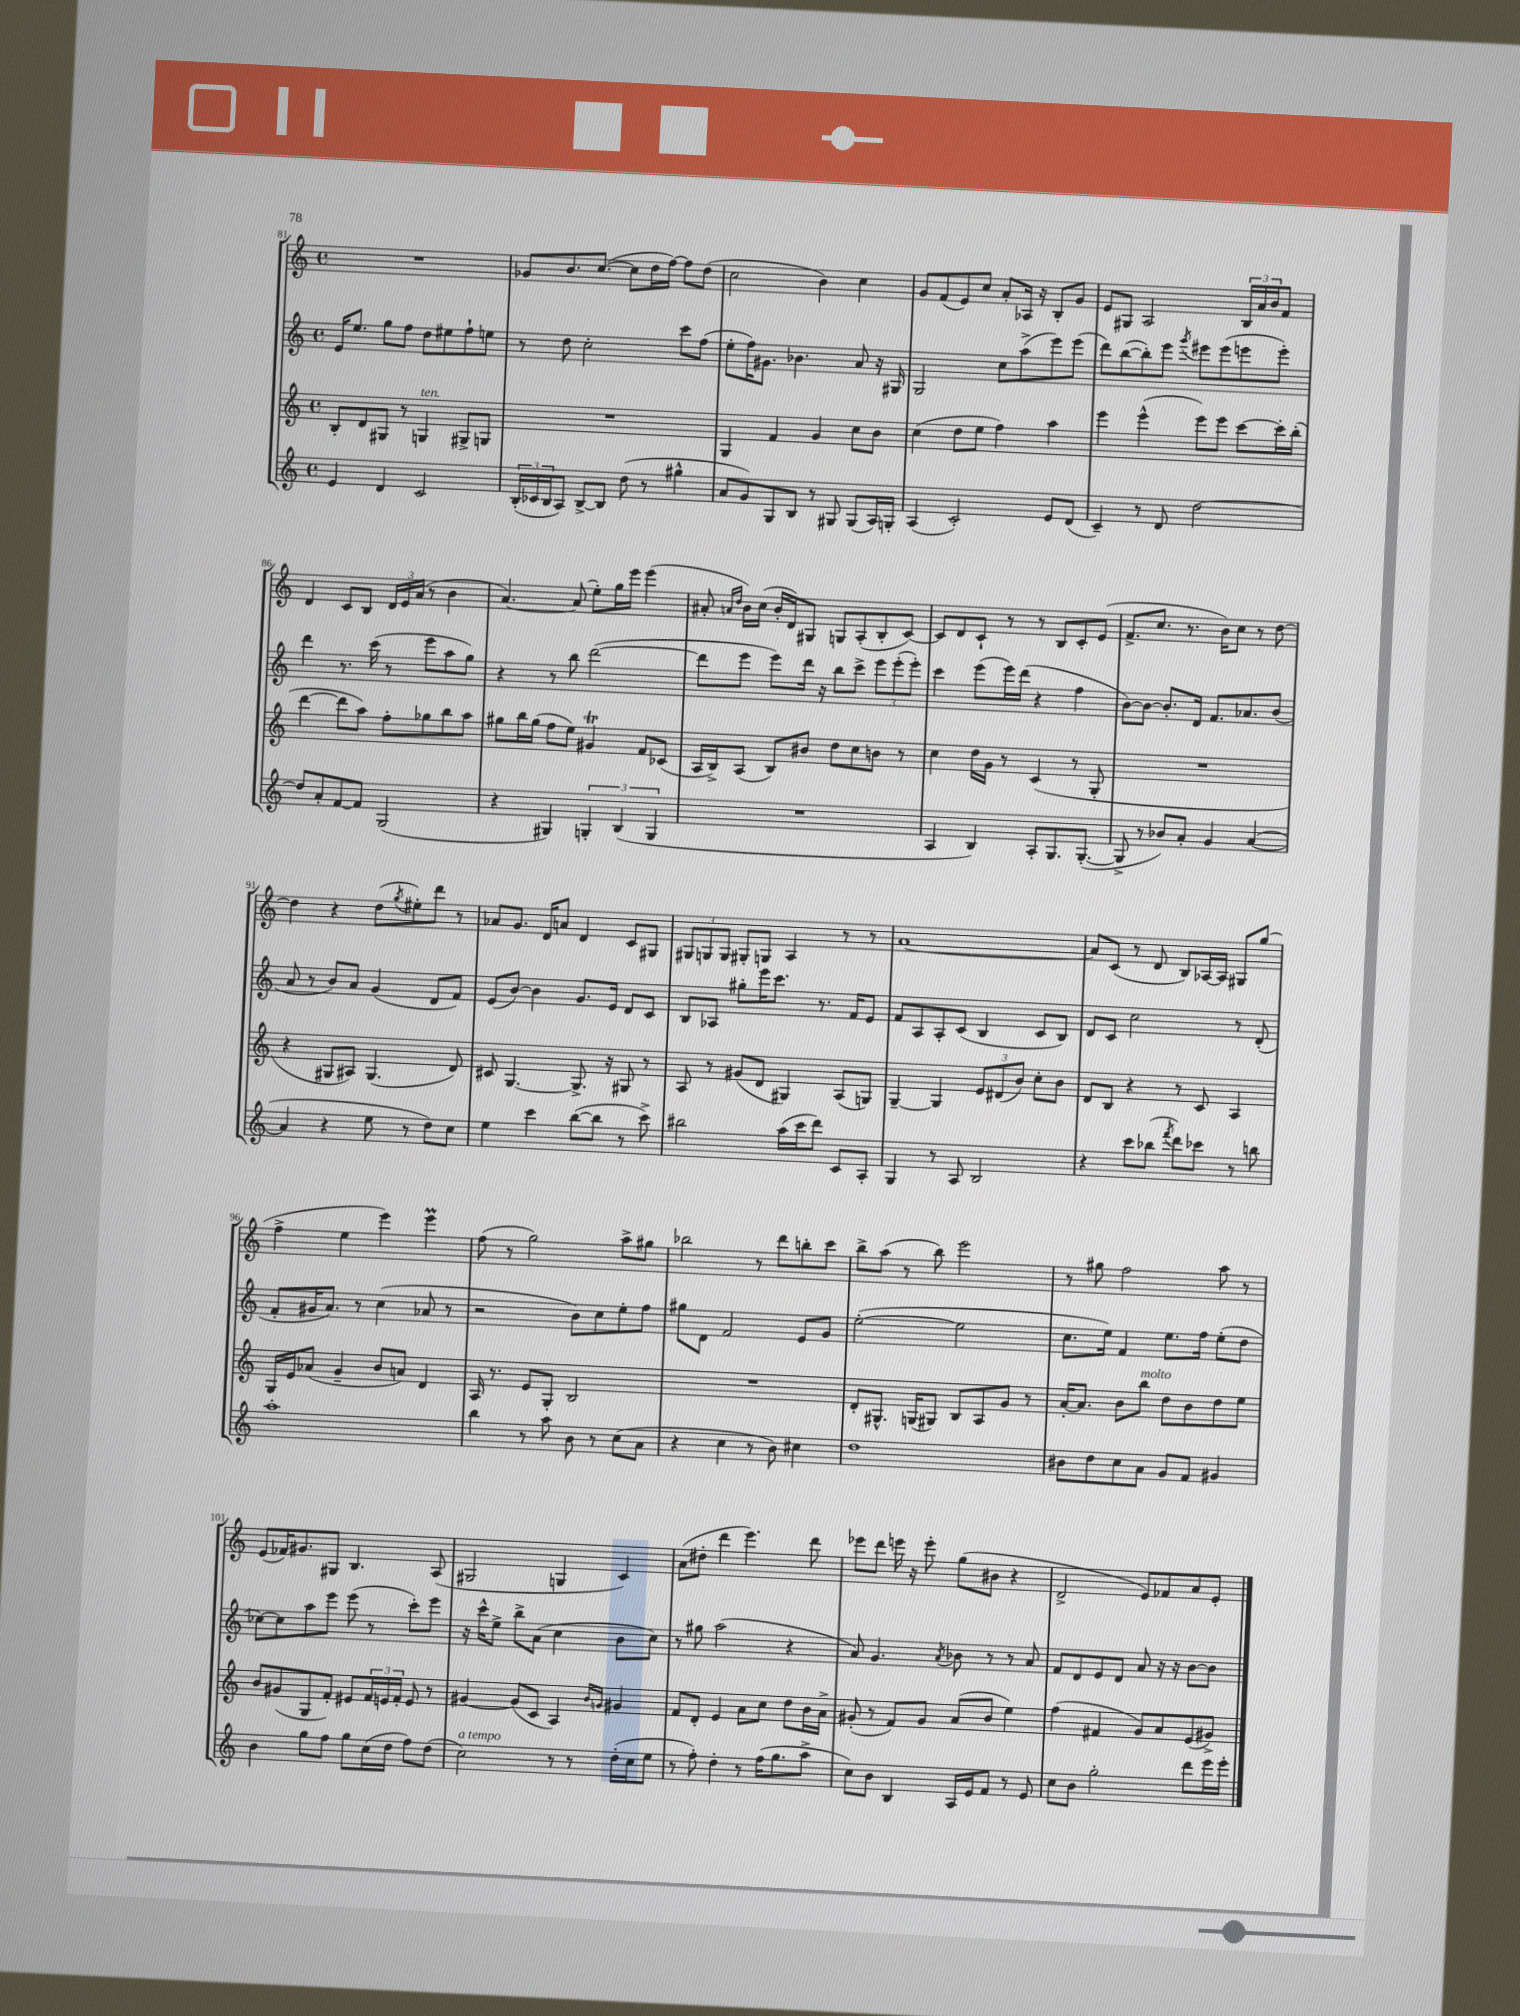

**kern	**kern	**kern	**kern
*part4	*part3	*part2	*part1
*staff4	*staff3	*staff2	*staff1
*clefG2	*clefG2	*clefG2	*clefG2
*k[]	*k[]	*k[]	*k[]
*M4/4	*M4/4	*M4/4	*M4/4
*met(c)	*met(c)	*met(c)	*met(c)
=81	=81	=81	=81
4e/	8B'/L	16e/KL	1r
.	.	8.ee/J	.
.	8d/	.	.
4d/	8G#X/J	8gg\L	.
.	8r	8ff\J	.
!	!LO:TX:a:i:t=ten.	!	!
2c/	4Gn/	8dd\L	.
.	.	8ee#X\	.
.	8G#X^/L	8ff`\	.
.	8Gn/J	8een\J	.
=82	=82	=82	=82
(24B'/LL	1r	8r	8g-X/L
24c-X/	.	.	.
24B/J	.	.	.
8A/J)	.	8dd\	8.b/
[8B^/L	.	2cc'\	.
.	.	.	([8.cc/J
8B/J]	.	.	.
(8dd\	.	.	8cc\L]
8r	.	.	16dd\L
.	.	.	[16ff\JJ)
4gg#X^^\	.	8ccc\L	8ff\L]
.	.	(8ff\J	(8dd\J
=83	=83	=83	=83
8a/L	4G/	8ee'\L	2cc\
8g/)	.	16ff\K)	.
.	.	8.g#X\J	.
8G/	4f/	.	.
8B/J	.	4.b-X\	.
8r	4g/	.	4b\)
8G#X/	.	.	.
(8G#/L	8cc\L	8a/	4cc\
16A/L)	8b\J	16r	.
16Gn'/JJ	.	16G#X/	.
=84	=84	=84	=84
(4A/	(4cc\	2G/	8g/L
.	.	.	(8f/
2c'/)	8dd\L	.	8e/)
.	8ee\J	.	8cc/J
.	4ff\)	8cc\L	8a'/L
.	.	(8aa^\	16A-X/Jk
.	.	.	16r
8e/L	4aa\	8eee\)	8B'/L
(8d/J	.	(8eee\J	8g/J
=85	=85	=85	=85
4c~/)	4eee\	8ddd\L)	8e/L
.	.	([8bb\	8G#X/J
8r	(4eee^^\	8bb'\])	2A/
8d/	.	8eee\J	.
.	.	8qggg/	.
[2dd\	8eee\L)	8eee#X\L	.
.	8eee\J	(8eee#\	.
.	[8ccc\L	8eeen\	24B/LL
.	.	.	24a/
.	.	.	24b/J
.	16ccc'\L]	8eee'\J)	8f/J
.	(16bb'\JJ	.	.
!!LO:LB:g=z
=86	=86	=86	=86
8dd/L]	[4ddd\	4ddd\	4d/
8a'/	.	.	.
[8f/	8ddd\L]	8.r	8c/L
8f/J]	8aa\J)	.	8B/J
.	.	(16ccc\	.
(2G/	8ff'\L	8r	24d/LL
.	.	.	24e/
.	.	.	(24a/JJ
.	8gg-X\	8eee\L	8r
.	8bb\	8aa\	4b\
.	8aa\J	8gg\J)	.
=87	=87	=87	=87
4r	8gg#X\L	4r	[4.a/)
.	16bb\L	.	.
.	(16gg#\JJ	.	.
4G#X/)	8ff\L	8r	.
.	8ee\J)	8bb\	(8a/]
6Gn'/	4g#Xt/	([2ddd\	8ee'\L)
.	.	.	16gg\L
(6B/	.	.	.
.	.	.	16eee\JJ
.	8f/L	.	(4eee\
6G/	.	.	.
.	(8c-X/J	.	.
=88	=88	=88	=88
1r	16A/LL	8ddd\L]	8a#X'/
.	16B^/J)	.	.
.	.	.	16qqan/LL
.	.	.	16qqdd/JJ
.	(8A/J	8eee\J	16b\LL)
.	.	.	(16cc\JJ
.	8B/L)	8eee\L)	16b'/LL
.	.	.	16d/J)
.	8b#X/J	16ddd\Jk	8G#X/J
.	.	16r	.
.	8dd\L	8bb\L	8Gn/L
.	8cc\	8ccc^\J	(8A'/
.	8bn\J	12eee\L	8B'/
.	.	(12eee'\	.
.	8r	.	[8c/J)
.	.	12eee'\J)	.
=89	=89	=89	=89
4A/	4cc\	4ccc\	8c/L]
.	.	.	8d/
4B/)	16dd\LL	(8eee\L	8c`/J
.	16g\JJ	.	.
.	8r	16eee\L)	8r
.	.	(16ddd\JJ	.
8A'/L	(4c/	4r	8r
8.G/	.	.	8B/L
.	8r	4ff\	8c'/
([8.G'/J	.	.	.
.	8G'/	.	(8e/J
=90	=90	=90	=90
8G^/]	1r	[8b\L)	8.f^/L
8r	.	8b\J_	.
.	.	.	8.cc/J
8b-X/L)	.	8.b'/L]	.
8a'/J	.	.	8.r
.	.	16d/Jk	.
4g/	.	8.f/L	.
.	.	.	16b\KL)
.	.	.	8cc\J
.	.	8.a-X/	.
([4a/	.	.	8r
.	.	(8b/J	[8dd\
!!LO:LB:g=z
=91	=91	=91	=91
4a/]	4r	8a/	4dd\]
.	.	8r	.
4r	8G#X/L	8b/L)	4r
.	8A#X/J)	8a/J	.
8ee\	(4.G#/	(4g/	(8dd\L
.	.	.	8qgg/
8r	.	.	8ee#X'\)
8dd\L)	.	8d/L	8ddd\J
8cc\J	8d/)	8f/J)	8r
=92	=92	=92	=92
4ee\	8c#X/	(8e/L	8a-X/L
.	[4.G/	[8b/J)	8.g/J
4ccc\	.	4b\]	.
.	.	.	16d/KL
.	.	.	8an/J
([8bb\L	8.G^/]	8.g/L	4d/
8bb\J]	.	.	.
.	16r	16e/Jk	.
8r	8G#X/	8d/L	8c/L
8ccc^\)	8r	8c/J	8G#X/J
=93	=93	=93	=93
2bb#X\	8A/	8B/L	12G#X/L
.	.	.	12Gn/
.	8r	8A-X/J	.
.	.	.	12G/J
.	(8g#X/L	8gg#X'\L	8G#X'/L
.	8d/J	16eee\K	8Gn/J
.	.	8.ccc\J	.
(16aa\LL	4G#X/)	.	4A/
16ccc\J	.	.	.
8ddd\J)	.	8.r	.
8c/L	(8A/L	.	8r
.	.	16f/KL	.
8A'/J	8Gn/J)	8e/J	8r
=94	=94	=94	=94
4G/	[4G~/	8f/L	[1a
.	.	8A/	.
8r	4G/]	8A'/	.
8A/	.	(8c/J	.
2B/	12e/L	4B/	.
.	(12d#X/	.	.
.	12b/J)	.	.
.	8cc'\L	8c/L	.
.	8b\J	8B/J)	.
=95	=95	=95	=95
4r	8d/L	8d/L	8a/L]
.	8B/J	8c/J	(8c/J
8ccc\L	4r	2cc\	8r
(8bb-X\J	.	.	8d/
8qfff/	.	.	.
8ddd\L)	8r	.	8B/L)
8ccc-X\J	8c/	.	[16A-X/L
.	.	.	16A-/JJ]
8r	4A/	8r	8G#X/L
8bbn\	.	(8d'/	(8gg/J
!!LO:LB:g=z
=96	=96	=96	=96
1aa'	16G/LL	8f'/L	4ff^\
.	16e/J	.	.
.	(8a-X/J	16g#X/K	.
.	.	8.a/J)	.
.	4g~/	.	4ee\
.	.	8r	.
.	8b/L	(4cc\	4eee\)
.	8an/J)	.	.
.	4d/	8a-X/	4eeem\
.	.	8r	.
=97	=97	=97	=97
4bb\	16A/	2r	(8ff\
.	8.r	.	.
.	.	.	8r
8r	8e/L	.	2gg\)
8aa\	8G'/J	.	.
8b\	2B/	8b\L)	.
8r	.	8cc\	.
(8cc\L	.	8ee'\	8aa^\L
8a\J	.	8ff\J	8gg#X\J
=98	=98	=98	=98
4r	1r	8gg#X\L	2bb-X\
.	.	8d\J	.
4cc\	.	2f/	.
8r	.	.	8r
8b\)	.	.	8ddd\L
4cc#X\	.	8e/L	8bbn'\
.	.	8g/J	8ccc\J
=99	=99	=99	=99
1dd	8d'/L	([2ee'\	8bb^\L
.	8.G#X^^/J	.	(8aa\J
.	.	.	8r
.	(16Gn/KL	.	.
.	8G#X/J)	.	8bb\)
.	8B/L	2ee\]	2eee\
.	8A/	.	.
.	8g/J	.	.
.	8r	.	.
=100	=100	=100	=100
8b#X\L	[16a'/KL	8.cc\L	8r
.	8.a/J]	.	.
8dd\	.	.	8gg#X\
.	.	16ee\Jk)	.
8cc\	8b\L	4f/	2ff\
!	!LO:TX:a:i:t=molto	!	!
8a\J	8bb\J	.	.
8g/L	8dd\L	8.ee\L	.
8f/J	8b\	.	.
.	.	16ff\Jk	.
4g#X/	8dd\	(8ee'\L	8aa\
.	8ee\J	8dd\J	8r
!!LO:LB:g=z
=101	=101	=101	=101
4b\	8b/L	[8cc-X\L)	(8e/L
.	(8g#X/	8cc-\]	16f-X/K)
.	.	.	8.g#X/
8gg\L	8G/	8aa\	.
8ff\J	8f'/J)	8eee\J	8G#X/J
8gg\L	8e#X/L	(8eee\	4.B/
(16cc\L	24f/L	8r	.
.	24en/	.	.
16dd\JJ	.	.	.
.	24f'/JJ	.	.
8ff\L)	8e/	8ccc'\L)	.
(8dd\J	8r	8eee\J	(8A/
=102	=102	=102	=102
!LO:TX:a:i:t=a tempo	!	!	!
2cc\)	[4g#X/	16r	2G#X/
.	.	16ccc^^\KL	.
.	.	8ee^\J	.
.	(8g#/L]	8bb^\L	.
.	8c/J	(8a\J	.
8r	4A/)	4cc\	4Gn/
8r	.	.	.
.	16qqb/LL	.	.
.	16qqgn/JJ	.	.
(16dd'\LL	4g#X/	8b\L	4c/)
16cc\J	.	.	.
8ee\J	.	8cc\J)	.
=103	=103	=103	=103
8r	8f/L	8r	(8a\L
8ff'\)	8d'/J	8gg#X\	8dd#X'\J
4dd'\	4e/	(2aa\	4ddd\
8r	8a\L	.	4.eee\)
(16ff\KL	8cc\J	.	.
8.gg\	.	.	.
.	8dd\L	4r	.
8aa^\J	16b\L	.	8ddd\
.	16a^\JJ	.	.
=104	=104	=104	=104
8cc\L)	(8g#X'/	8a/)	8eee-X\L
8b\J	8r	4.g/	8ddd\J
4B/	8f/L)	.	16eeen\
.	.	.	16r
.	8g#/J	.	8eee'\
.	.	8qa/	.
16A/LL	(8a/L	8b-X\	(8gg\L
16e/J	.	.	.
8f/J	8b/J	8r	8b#X\J
8r	4ee\)	8r	4r
8e/	.	8a/	.
=105	=105	=105	=105
8cc\L	(4ff\	8f/L	2d^/
8b\J	.	8d/	.
2gg'\	4f#X/	8e/	.
.	.	8d/J	.
.	8g/L)	8a/	8e/L)
.	8a/	16r	8f-X/
.	.	16r	.
8ddd\L	(8e/	[8b\L	8a/
16eee\L	8g#X^/J)	8b\J]	8e'/J
16eee'\JJ	.	.	.
==	==	==	==
*-	*-	*-	*-
